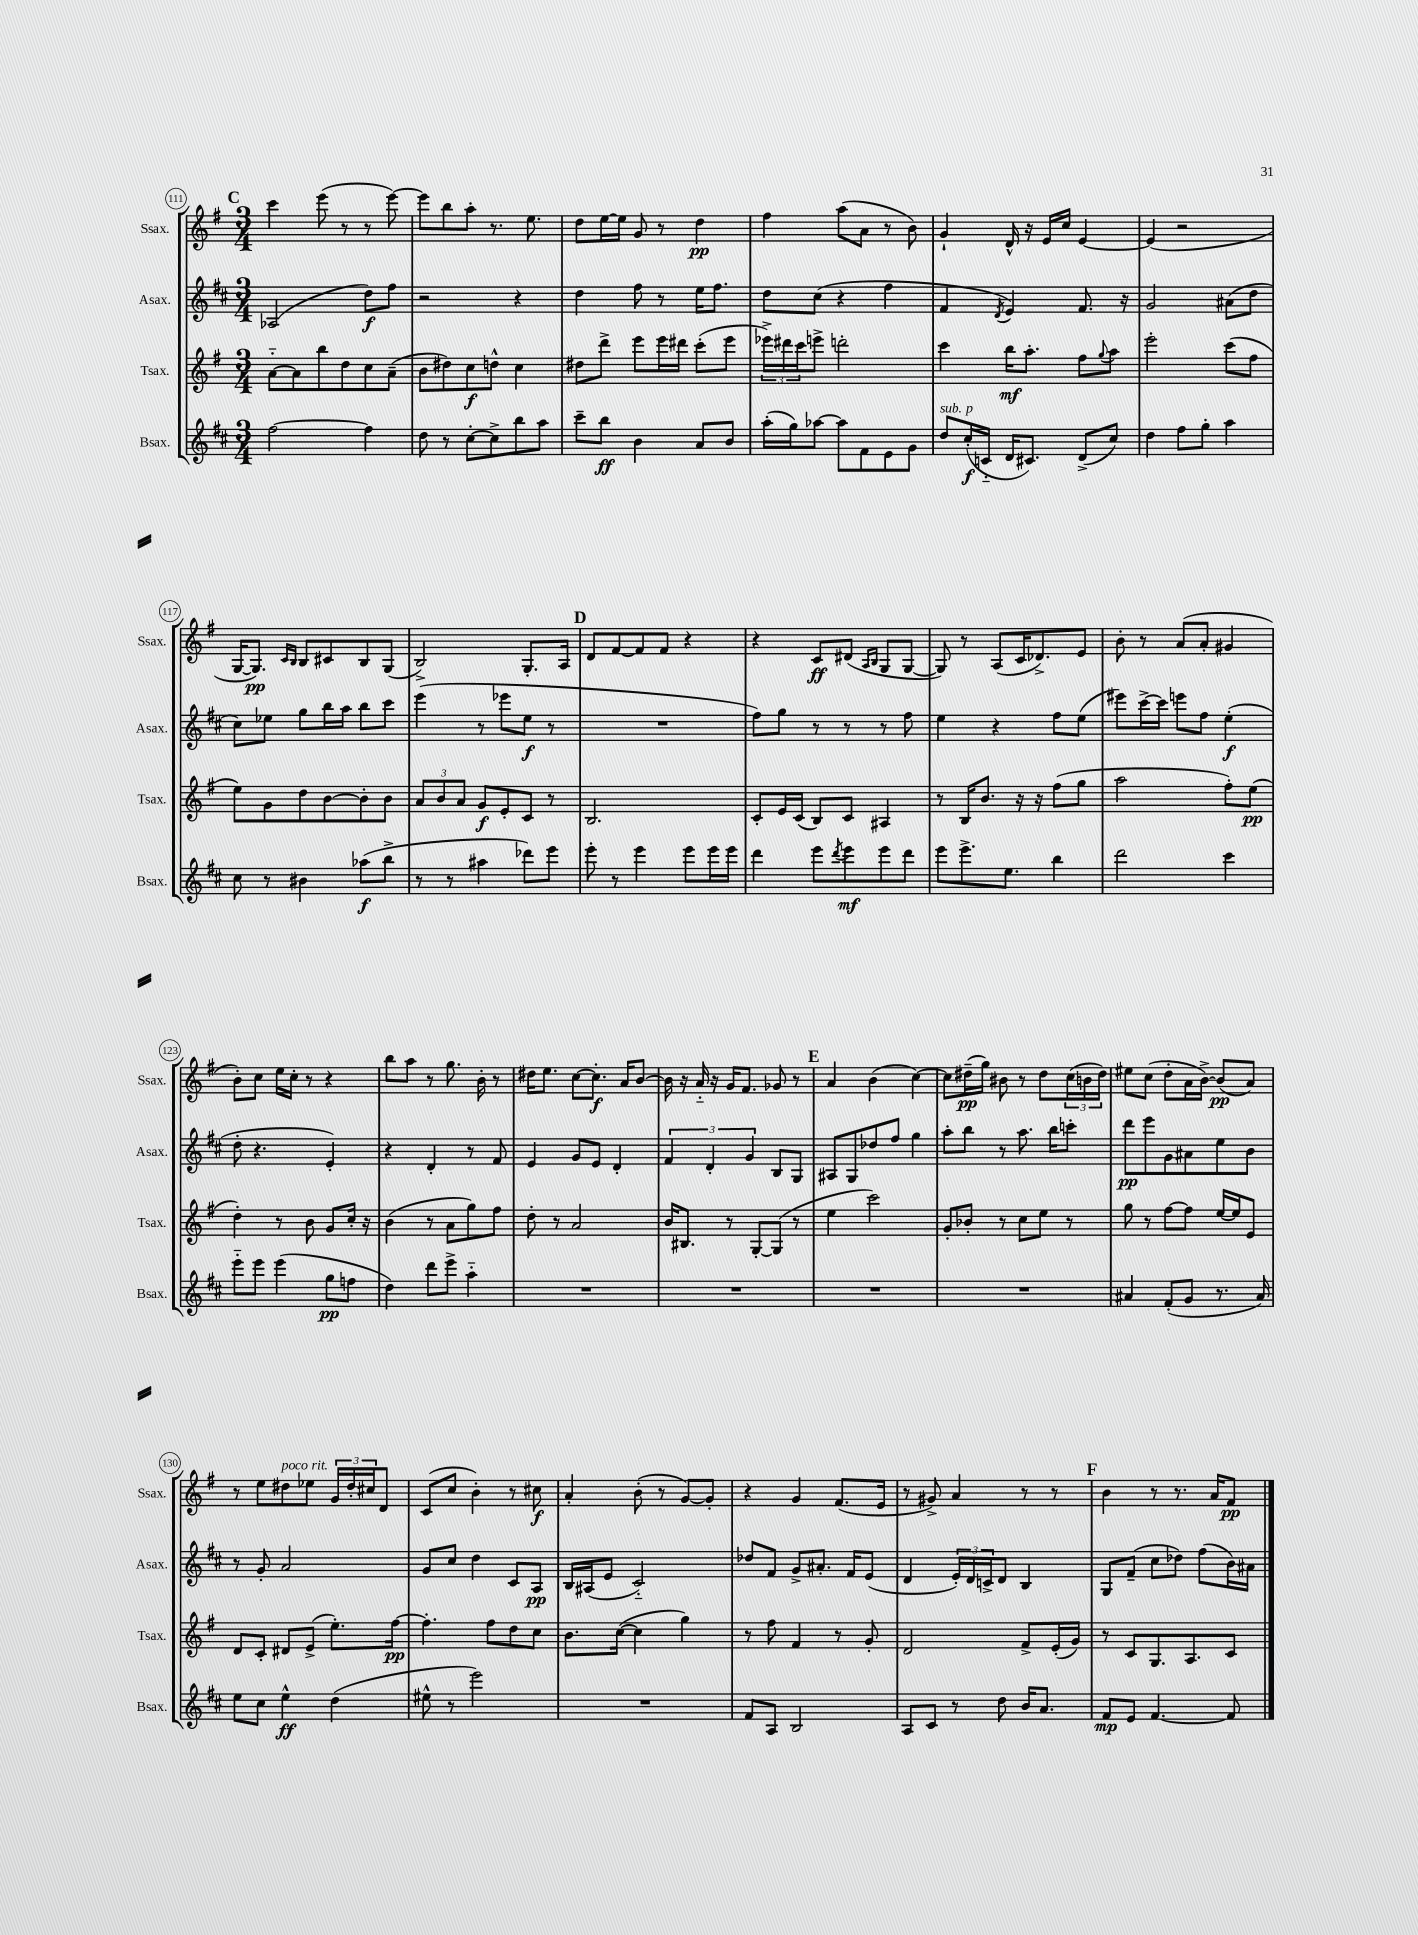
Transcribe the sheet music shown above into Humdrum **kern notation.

**kern	**kern	**kern	**kern
*staff4	*staff3	*staff2	*staff1
*clefG2	*clefG2	*clefG2	*clefG2
*k[f#c#]	*k[f#]	*k[f#c#]	*k[f#]
*M3/4	*M3/4	*M3/4	*M3/4
[2ff#	[8a'~	(2A-	4ccc
.	8a]	.	.
.	8bb	.	(8eee
.	8dd	.	8r
4ff#]	8cc	8dd)	8r
.	(8a~	8ff#	[8eee)
=	=	=	=
8dd	8b	2r	8eee]
8r	8dd#)	.	8bb
[8cc#'	8cc	.	8aa'
8cc#^]	8dd^^	.	8.r
8bb	4cc	4r	.
.	.	.	8.ee
8aa	.	.	.
=	=	=	=
8ccc#~	8dd#	4dd	8dd
8bb	8ddd^	.	[16ee
.	.	.	16ee]
4b	8eee	8ff#	8g
.	16eee	8r	8r
.	16ddd#	.	.
8a	(8ccc'	16ee	4dd
.	.	8.ff#	.
8b	8eee	.	.
=	=	=	=
(16aa'	24eee-^)	8dd	4ff#
.	24ddd#	.	.
16gg)	.	.	.
.	24ccc	.	.
[8aa-	8eee^	(8cc#	.
8aa-]	2ddd'	4r	(8aa
8f#	.	.	8a
8e	.	4ff#	8r
8g	.	.	8b)
=	=	=	=
8dd	4ccc	4f#	4g`
(16cc#'	.	.	.
16c'~	.	.	.
.	.	8qd	.
16d	16bb	4e)	16d^^
8.c#)	8.aa'	.	16r
.	.	.	16e
.	.	.	16cc
(8d^	8ff#	8.f#	[4e
.	8qqgg	.	.
8cc#)	8aa	.	.
.	.	16r	.
=	=	=	=
4dd	2eee'	2g	(4e]
8ff#	.	.	2r
8gg'	.	.	.
4aa	(8ccc	(8a#	.
.	8ff#	8dd	.
=	=	=	=
8cc#	8ee)	8cc#)	[16G
.	.	.	8.G])
8r	8g	8ee-	.
.	.	.	16qqc
.	.	.	16qqB
4b#	8dd	8gg	8B
.	[8b	16bb	8c#
.	.	16aa	.
(8aa-	8b']	8bb	8B
8bb^	8b	8ccc#	(8G
=	=	=	=
8r	12a	(4eee	2B^)
.	12b	.	.
8r	.	.	.
.	12a	.	.
4aa#	8g	8r	.
.	8e'	8eee-	.
8ddd-)	8c	8ee	8.G'
8eee	8r	8r	.
.	.	.	16A
=	=	=	=
8eee'	2.B	2.r	8d
8r	.	.	[8f#
4eee	.	.	8f#]
.	.	.	8f#
8eee	.	.	4r
16eee	.	.	.
16eee	.	.	.
=	=	=	=
4ddd	8c'	8ff#)	4r
.	16e	8gg	.
.	(16c	.	.
8eee	8B)	8r	8c
8qddd	.	.	.
8eee	8c	8r	(8d#
.	.	.	16qqA
.	.	.	16qqB
8eee	4A#	8r	8G
8ddd	.	8ff#	[8G
=	=	=	=
8eee	8r	4ee	8G])
8.eee^	16B	.	8r
.	8.b	.	.
.	.	4r	(8A
8.ee	.	.	.
.	16r	.	16c
.	16r	.	8.d-^)
4bb	(8ff#	8ff#	.
.	8gg	(8ee	8e
=	=	=	=
2ddd	2aa	8eee#)	8b'
.	.	[16ccc#^	8r
.	.	16ccc#]	.
.	.	8eee	(8a
.	.	8ff#	8a'
4ccc#	8ff#')	(4ee'	4g#
.	(8ee	.	.
=	=	=	=
8eee'~	4dd')	8dd'	8b')
8eee	.	4.r	8cc
(4eee	8r	.	16ee
.	.	.	16cc'
.	8b	.	8r
8gg	8g	4e')	4r
8ff	16cc'	.	.
.	16r	.	.
=	=	=	=
4dd)	(4b	4r	8bb
.	.	.	8aa
8ddd	8r	4d'	8r
8eee^	8a	.	8.gg
4aa'~	8gg)	8r	.
.	.	.	16b'
.	8ff#	8f#	8r
=	=	=	=
2.r	8dd'	4e	16dd#
.	.	.	8.ee
.	8r	.	.
.	2a	8g	[8cc
.	.	8e	8.cc']
.	.	4d'	.
.	.	.	16a
.	.	.	[8b
=	=	=	=
2.r	16b	6f#	16b]
.	8.B#	.	16r
.	.	.	16a'~
.	.	6d'	.
.	.	.	16r
.	8r	.	16g
.	.	.	8.f#
.	.	6g	.
.	[8G'	.	.
.	(8G]	8B	8g-
.	8r	8G	8r
=	=	=	=
2.r	4ee	8A#	4a
.	.	8G	.
.	2ccc)	8dd-	(4b
.	.	8ff#	.
.	.	4gg	[4cc)
=	=	=	=
2.r	8g'	8aa'	8cc]
.	8b-'	8bb	(16dd#~
.	.	.	16gg)
.	8r	8r	8b#
.	8cc	8.aa	8r
.	8ee	.	8dd#
.	.	16bb	.
.	8r	8ccc'	(24cc
.	.	.	24b
.	.	.	24dd#)
=	=	=	=
4a#	8gg	8ddd	8ee#
.	8r	8eee	(8cc
(8f#'	[8ff#	8g	8dd'
8g	8ff#]	8a#	16a
.	.	.	[16b^)
8.r	[16ee	8ee	(8b]
.	16ee]	.	.
.	8e	8b	8a)
16a#)	.	.	.
=	=	=	=
8ee	8d	8r	8r
8cc#	8c'	8g'	8ee
4ee^^	8d#	2a	8dd#
.	(8e^	.	8ee-
(4dd	8.ee')	.	24g
.	.	.	24dd#'
.	.	.	24cc#
.	.	.	8d
.	[16ff#	.	.
=	=	=	=
8ee#^^	4.ff#']	8g	(8c
8r	.	8cc#	8cc
2eee)	.	4dd	4b')
.	8ff#	.	.
.	8dd	8c#	8r
.	8cc	8A	8cc#
=	=	=	=
2.r	8.b	16B	4a'
.	.	(16A#	.
.	.	8e	.
.	([16cc	.	.
.	4cc]	2c#'~)	(8b'
.	.	.	8r
.	4gg)	.	[8g)
.	.	.	8g']
=	=	=	=
8f#	8r	8dd-	4r
8A	8ff#	8f#	.
2B	4f#	8g^	4g
.	.	8.a#'	.
.	8r	.	(8.f#
.	.	16f#	.
.	8g'	(8e	.
.	.	.	16e
=	=	=	=
8A	2d	4d	8r
8c#	.	.	8g#^)
8r	.	24e')	4a
.	.	24d	.
.	.	24c^	.
8dd	.	8d	.
16b	8f#^	4B	8r
8.a	.	.	.
.	(16e'	.	8r
.	16g)	.	.
=	=	=	=
8f#	8r	8G	4b
8e	8c	(8f#~	.
[4.f#	8.G	8cc#	8r
.	.	8dd-)	8.r
.	8.A	.	.
.	.	(8ff#	.
.	.	.	16a
8f#]	8c	16b)	8f#
.	.	16a#	.
==	==	==	==
*-	*-	*-	*-
